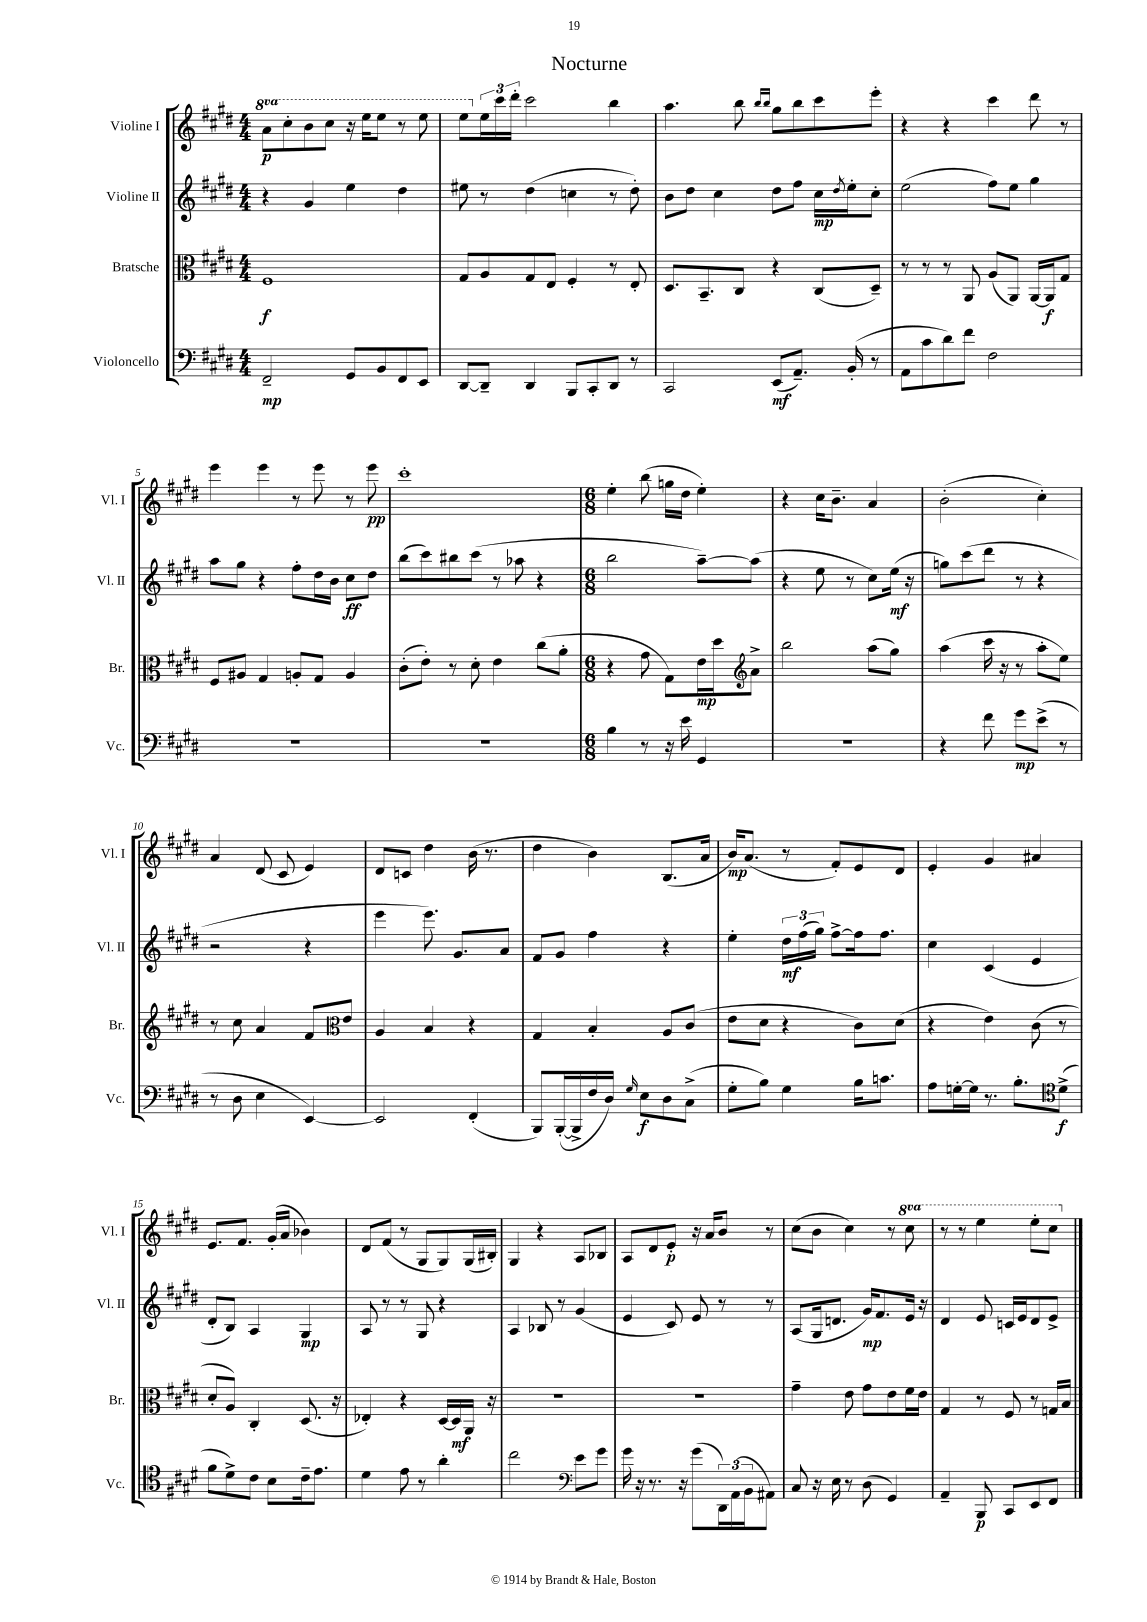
\header { title = "Nocturne" }
<<
\new StaffGroup <<
\new Staff = "s0" \with { instrumentName = "Violine I" shortInstrumentName = "Vl. I" } {
    \clef treble \key e \major \numericTimeSignature \time 4/4 \set Staff.ottavationMarkups = #ottavation-simple-ordinals
    \ottava #1 a''8\p cis'''8-. b''8 cis'''8 r16 e'''16 e'''8 r8 e'''8 |
    e'''8 \ottava #0 \tuplet 3/2 { e''16 cis'''16 dis'''16-. } cis'''2 b''4 |
    a''4. b''8 \grace { b''16 b''16 } gis''8 b''8 cis'''8 e'''8-. |
    r4 r4 cis'''4 dis'''8 r8 |
    e'''4 e'''4 r8 e'''8 r8 e'''8\pp |
    cis'''1-. |
    \numericTimeSignature \time 6/8 e''4-. b''8( g''16 dis''16 e''4-.) |
    r4 cis''16 b'8.-- a'4 |
    b'2-.( cis''4-.) |
    a'4 dis'8( cis'8 e'4) |
    dis'8 c'8 dis''4 b'16( r8. |
    dis''4 b'4) b8.( a'16 |
    b'16\mp) a'8.( r8 fis'8-.) e'8 dis'8 |
    e'4-. gis'4 ais'4 |
    e'8. fis'8. gis'16-.( a'16 bes'4) |
    dis'8 fis'8( r8 gis8 gis8) gis16( bis16-.) |
    gis4 r4 a8 bes8 |
    a8 dis'8 e'8-.\p r16 a'16 b'8 r8 |
    cis''8( b'8 cis''4) r8 \ottava #1 cis'''8 |
    r8 r8 e'''4 e'''8-. cis'''8 \ottava #0 \bar "|." |
}
\new Staff = "s1" \with { instrumentName = "Violine II" shortInstrumentName = "Vl. II" } {
    \clef treble \key e \major \numericTimeSignature \time 4/4
    r4 gis'4 e''4 dis''4 |
    eis''8 r8 dis''4( c''4 r8 dis''8-.) |
    b'8 dis''8 cis''4 dis''8 fis''8 cis''16\mp \acciaccatura { dis''8 } e''16-. cis''8-. |
    e''2( fis''8) e''8 gis''4 |
    a''8 gis''8 r4 fis''8-. dis''16 b'16 cis''8\ff dis''8 |
    b''8( cis'''8) bis''8 cis'''8( r8 aes''8 r4 |
    \numericTimeSignature \time 6/8 b''2 a''8~--) a''8( |
    r4 e''8 r8 cis''8) e''16\mf( r16 |
    g''8) cis'''8( dis'''8 r8 r4 |
    r2 r4 |
    e'''4 e'''8.) gis'8. a'8 |
    fis'8 gis'8 fis''4 r4 |
    e''4-. \tuplet 3/2 { dis''16\mf fis''16( gis''16) } fis''8~-> fis''16 fis''8. |
    cis''4 cis'4( e'4 |
    dis'8-. b8) a4 gis4\mp |
    a8 r8 r8 gis8 r4 |
    a4 bes8 r8 gis'4( |
    e'4 cis'8) e'8 r8 r8 |
    a8( gis16 d'8. gis'16\mp) fis'8. e'16 r16 |
    dis'4 e'8 c'16 e'16 dis'8 e'8-> \bar "|." |
}
\new Staff = "s2" \with { instrumentName = "Bratsche" shortInstrumentName = "Br." } {
    \clef alto \key e \major \numericTimeSignature \time 4/4
    fis1\f |
    gis8 a8 gis8 e8 fis4-. r8 e8-. |
    dis8. b,8.-- cis8 r4 cis8( dis8--) |
    r8 r8 r8 a,8 a8( a,8) a,16~ a,16\f gis8 |
    fis8 ais8 gis4 a8-. gis8 a4 |
    cis'8-.( e'8-.) r8 dis'8-. e'4 cis''8( a'8-. |
    \numericTimeSignature \time 6/8 r4 gis'8 gis8) e'16\mp dis''16 a'8-> |
    \clef treble b''2 a''8( gis''8) |
    a''4( cis'''16 r16 r8 a''8-. e''8) |
    r8 cis''8 a'4 fis'8 e'8 |
    \clef alto a4 b4 r4 |
    gis4 b4-. a8 cis'8( |
    e'8 dis'8 r4 cis'8) dis'8( |
    r4 e'4) cis'8( r8 |
    dis'8-. a8) cis4-. dis8.( r16 |
    ees4-.) r4 dis16~ dis16\mf a,16 r16 |
    R2. |
    R2. |
    gis'4-- e'8 gis'8 e'8 fis'16 e'16 |
    gis4 r8 fis8 r8 g16 b16 \bar "|." |
}
\new Staff = "s3" \with { instrumentName = "Violoncello" shortInstrumentName = "Vc." } {
    \clef bass \key e \major \numericTimeSignature \time 4/4
    fis,2--\mp gis,8 b,8 fis,8 e,8 |
    dis,8~ dis,8-- dis,4 b,,8 cis,8-. dis,8 r8 |
    cis,2 e,8\mf( a,8.--) b,16-.( r8 |
    a,8 cis'8 dis'8) fis'8 fis2 |
    R1 |
    R1 |
    \numericTimeSignature \time 6/8 b4 r8 r16 e'16 gis,4 |
    R2. |
    r4 fis'8 gis'8\mp e'8->( r8 |
    r8 dis8 e4 e,4~) |
    e,2 fis,4-.( |
    b,,8) b,,16~-.( b,,16-> fis16 dis16) \grace { gis16 } e8\f dis8 cis8->( |
    gis8-. b8) gis4 b16 c'8. |
    a8 g16~-. g16 r8. b8.-. dis'8->\f( |
    \clef tenor fis'8 dis'8->) cis'8 b8 cis'16-- e'8. |
    dis'4 e'8 r8 a'4-. |
    cis''2 \clef bass e'8 gis'8 |
    gis'16 r16 r8. r16 gis'8( \tuplet 3/2 { dis,16) a,16( b,16 } ais,8) |
    cis8 r16 e16 r8 dis8( gis,4) |
    a,4-- b,,8\p cis,8 e,8 fis,8 \bar "|." |
}
>>
>>
